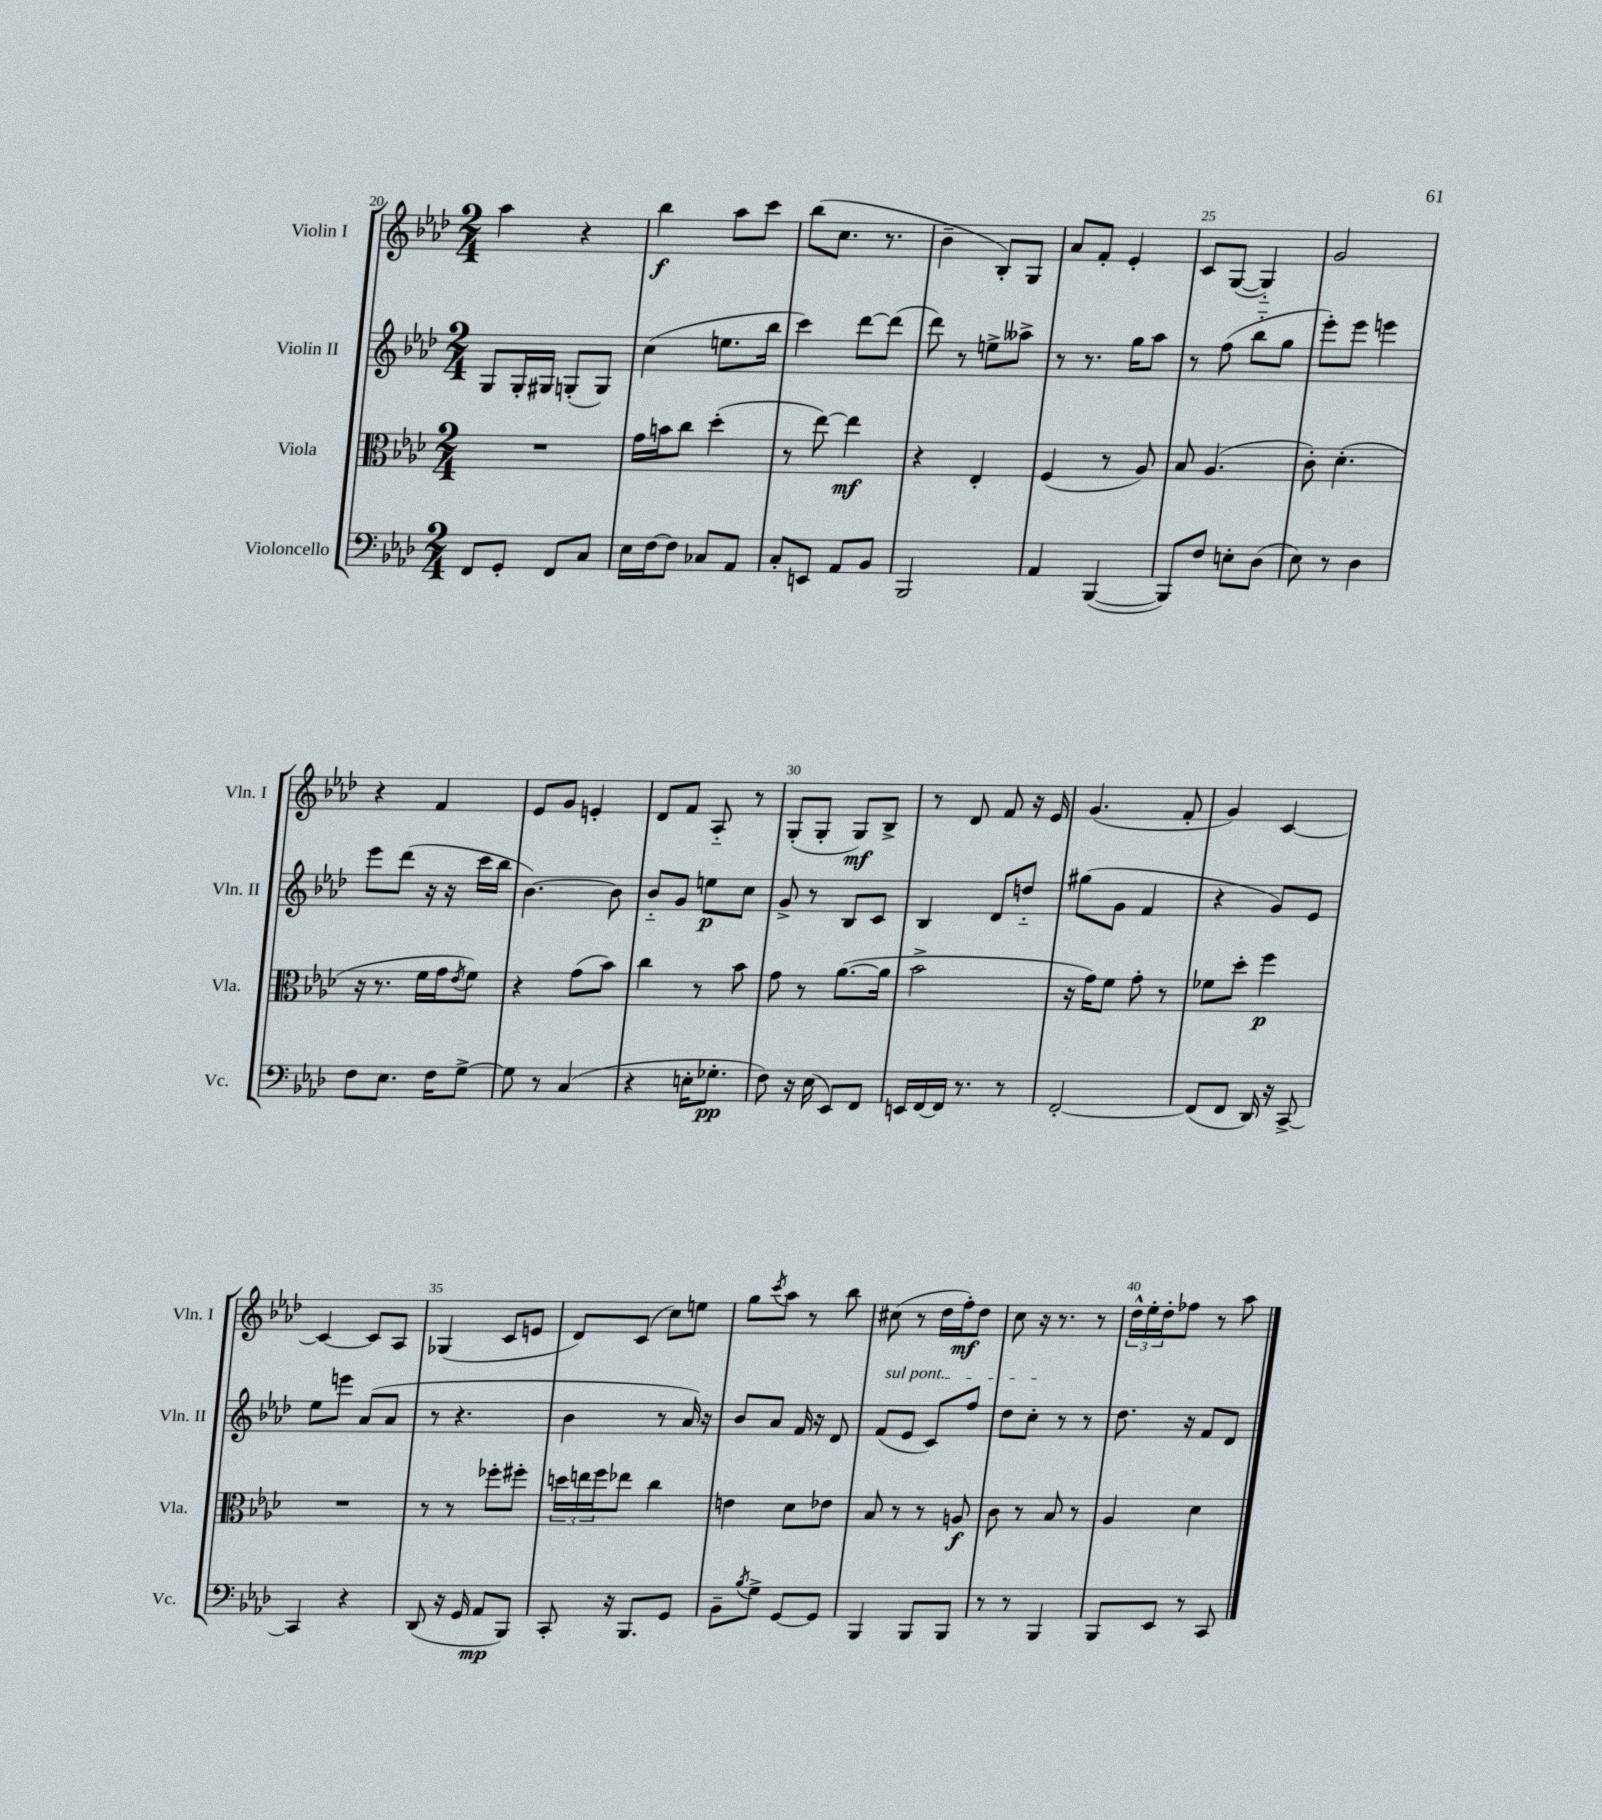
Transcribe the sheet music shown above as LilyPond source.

<<
\new StaffGroup <<
\new Staff = "s0" \with { instrumentName = "Violin I" shortInstrumentName = "Vln. I" } {
    \clef treble \key aes \major \numericTimeSignature \time 2/4
    aes''4 r4 |
    bes''4\f aes''8 c'''8 |
    bes''8( c''8. r8. |
    bes'4-- bes8-.) g8 |
    aes'8 f'8-. ees'4-. |
    c'8 g8~( g4-_) |
    g'2 |
    r4 f'4 |
    ees'8 g'8 e'4-. |
    des'8 f'8 aes8-_ r8 |
    g8-.( g8-. g8\mf) bes8-> |
    r8 des'8 f'8 r16 ees'16 |
    g'4.( f'8-. |
    g'4) c'4~ |
    c'4~ c'8 aes8 |
    ges4( c'8 e'8 |
    des'8) c'8( c''8) e''8 |
    g''8 \acciaccatura { c'''8 } aes''8 r8 bes''8 |
    cis''8( r8 des''16 f''16-.\mf) des''8 |
    c''8 r16 r8. r8 |
    \tuplet 3/2 { des''16-^ ees''16-. des''16-. } fes''8 r8 aes''8 \bar "|." |
}
\new Staff = "s1" \with { instrumentName = "Violin II" shortInstrumentName = "Vln. II" } {
    \clef treble \key aes \major \numericTimeSignature \time 2/4
    g8 g16-. gis16 g8-.( g8) |
    c''4( e''8. bes''16 |
    c'''4) des'''8~ des'''8( |
    des'''8) r8 e''8-> aeses''8-> |
    r8 r8. g''16 aes''8 |
    r8 f''8( bes''8-_ g''8 |
    ees'''8-.) ees'''8 e'''4 |
    ees'''8 des'''8( r16 r16 c'''16 bes''16 |
    bes'4.~) bes'8 |
    bes'8-_ g'8 e''8\p c''8 |
    g'8-> r8 bes8 c'8 |
    bes4 des'8 d''8-_ |
    gis''8( g'8 f'4 |
    r4 g'8) ees'8 |
    ees''8 e'''8 aes'8( aes'8 |
    r8 r4. |
    bes'4 r8 aes'16) r16 |
    bes'8 aes'8 f'16 r16 des'8 |
    \once \override TextSpanner.bound-details.left.text = \markup { \italic "sul pont." } f'8\startTextSpan( ees'8 c'8) f''8 |
    des''8 c''8-.\stopTextSpan r8 r8 |
    des''8. r16 f'8 des'8 \bar "|." |
}
\new Staff = "s2" \with { instrumentName = "Viola" shortInstrumentName = "Vla." } {
    \clef alto \key aes \major \numericTimeSignature \time 2/4
    R2 |
    g'16 b'16 c''8 des''4-.( |
    r8 ees''8~) ees''4\mf |
    r4 ees4-. |
    f4( r8 aes8) |
    bes8 aes4.( |
    c'8-.) des'4.-.( |
    r16 r8. f'16 g'16 \acciaccatura { ees'8 } f'8) |
    r4 g'8( bes'8) |
    c''4 r8 bes'8 |
    g'8 r8 aes'8.~( aes'16 |
    bes'2-> |
    r16 g'16) f'8 g'8-. r8 |
    fes'8 des''8-. f''4\p |
    R2 |
    r8 r8 fes''8-. fis''8-. |
    \tuplet 3/2 { d''16 e''16 f''16 } ees''8 c''4 |
    e'4 des'8 ees'8 |
    bes8 r8 r8 a8\f |
    c'8 r8 bes8 r8 |
    aes4 des'4 \bar "|." |
}
\new Staff = "s3" \with { instrumentName = "Violoncello" shortInstrumentName = "Vc." } {
    \clef bass \key aes \major \numericTimeSignature \time 2/4
    f,8 g,8-. f,8 c8 |
    ees16 f16~ f8 ces8 aes,8 |
    c8-. e,8 aes,8 bes,8 |
    bes,,2 |
    aes,4 bes,,4~( |
    bes,,8) f8 e8-. des8( |
    ees8) r8 des4 |
    f8 ees8. f16 g8~-> |
    g8 r8 c4( |
    r4 e16-. ges8.-.\pp |
    f8) r16 ees16( ees,8) f,8 |
    e,16 f,16~ f,16 r8. r8 |
    f,2~-. |
    f,8( f,8 des,16) r16 c,8~-> |
    c,4 r4 |
    des,8( r16 g,16 aes,8\mp bes,,8) |
    c,8-. r16 bes,,8. g,8 |
    bes,8-- \acciaccatura { bes8 } g8-> g,8~ g,8 |
    bes,,4 bes,,8 bes,,8 |
    r8 r8 bes,,4 |
    bes,,8 ees,8 r8 c,8 \bar "|." |
}
>>
>>
\layout { \context { \Score currentBarNumber = #20 \override BarNumber.break-visibility = ##(#f #t #t) barNumberVisibility = #(every-nth-bar-number-visible 5) } }
